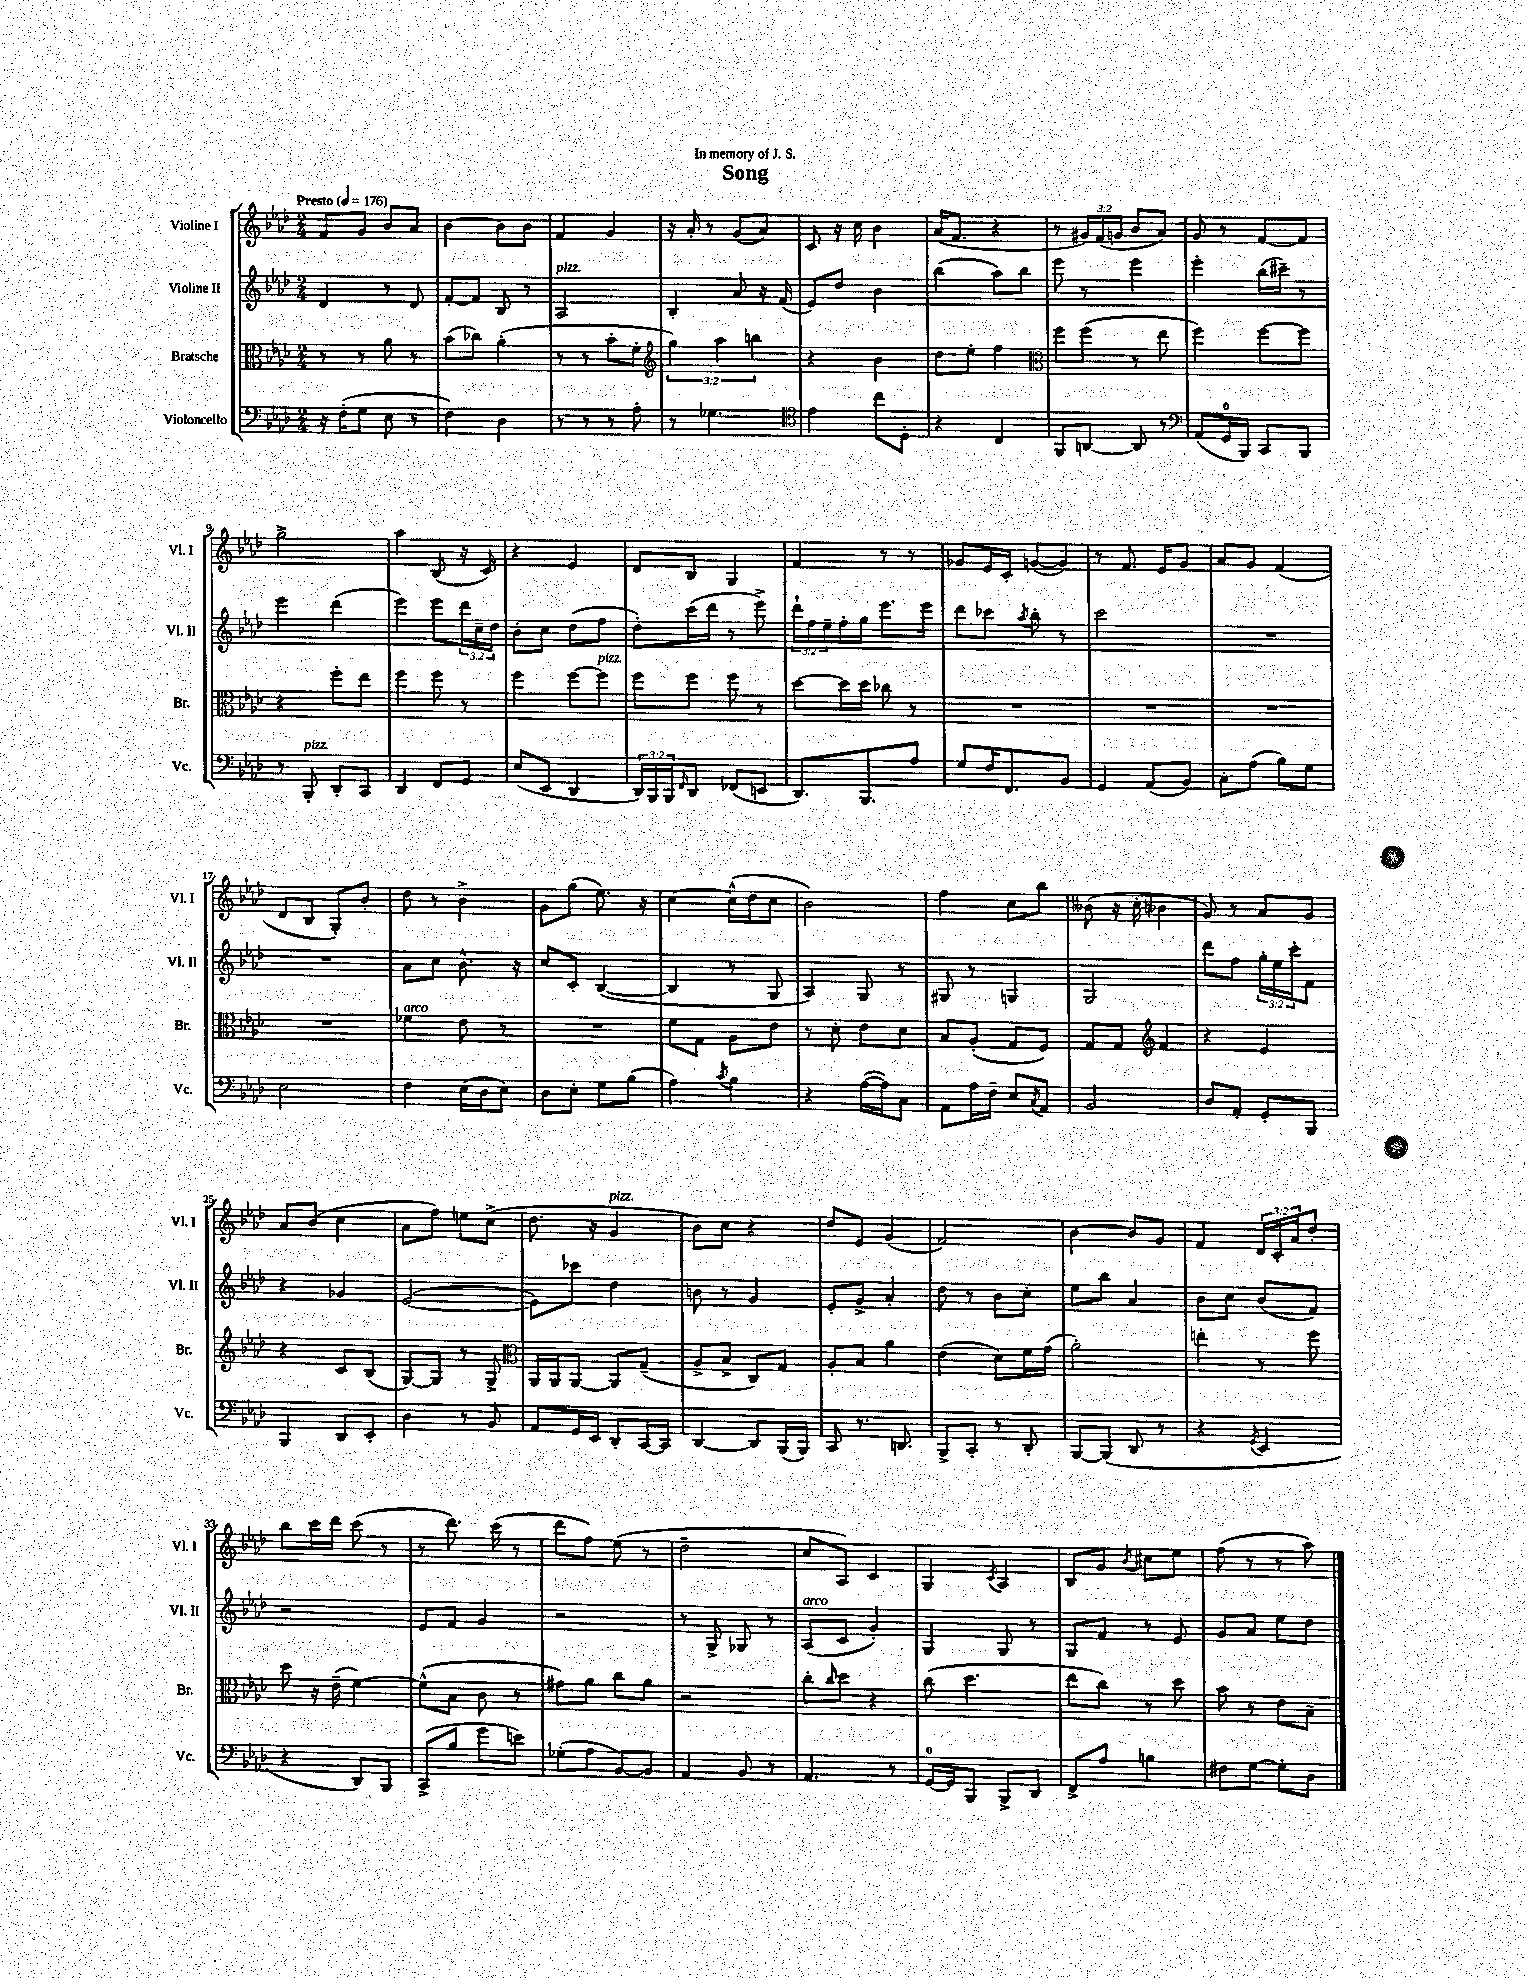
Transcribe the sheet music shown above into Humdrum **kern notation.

**kern	**kern	**kern	**kern
*part4	*part3	*part2	*part1
*staff4	*staff3	*staff2	*staff1
*I"Violoncello	*I"Bratsche	*I"Violine II	*I"Violine I
*I'Vc.	*I'Br.	*I'Vl. II	*I'Vl. I
*clefF4	*clefC3	*clefG2	*clefG2
*k[b-e-a-d-]	*k[b-e-a-d-]	*k[b-e-a-d-]	*k[b-e-a-d-]
*M2/4	*M2/4	*M2/4	*M2/4
*MM176	*MM176	*MM176	*MM176
=1	=1	=1	=1
!	!	!	!LO:TX:a:B:t=Presto
16r	8r	4d-/	8f/L
(16F'\KL	.	.	.
8G\J	8r	.	8g/J
8E-\	8a-\	8r	8b-/L
8r	8r	8d-/	8a-/J
=2	=2	=2	=2
4F\)	(8b-\L	[8f'/L	[4b-\
.	8cc-X\J)	8f/J]	.
4D-\	(4a-'\	8B-/	8b-\L]
.	.	8r	8b-\J
=3	=3	=3	=3
!	!	!LO:TX:a:i:t=pizz.	!
8r	8r	2A-/	4f/
8r	8r	.	.
8r	8b-'\L	.	4g/
8A-'\	8f'\J	.	.
=4	=4	=4	=4
*	*clefG2	*	*
8r	6gg\)	4B-'/	16r
.	.	.	16a-'/
4.G-X\	.	.	8r
.	6aa-\	.	.
.	.	8a-/	(8g/L
.	6bbn\	.	.
.	.	16r	8a-/J)
.	.	(16f/	.
=5	=5	=5	=5
*clefC4	*	*	*
4e-\	4r	8e-/L)	8c/
.	.	8dd-/J	16r
.	.	.	16cc\
8cc\L	4b-\	4b-\	4b-\
8D-'\J	.	.	.
=6	=6	=6	=6
4r	8dd-\L	(4bb-\	(16a-/KL
.	.	.	8.f/J
.	8ee-'\J	.	.
4C/	4ff\	8aa-\L)	4r
.	.	8bb-\J	.
=7	=7	=7	=7
*	*clefC3	*	*
8FF/L	8ff\L	8eee-\	8r
[8AAn/J	(8ff\J	8r	24g#X/LL)
.	.	.	(24f/
.	.	.	24gn/JJ
8AA/]	8r	4eee-\	8b-/L
8r	8ee-\	.	8a-/J)
=8	=8	=8	=8
*clefF4	*	*	*
(8AA-/L	4ff\)	4eee-'\	8g/
16GG/L	.	.	8r
16BBB-/JJ)	.	.	.
8CC/L	[8ff\L	(16bb-\LL	[8f/L
.	.	16ccc#X~\JJ)	.
8BBB-/J	8ff\J]	8r	8f/J]
!!LO:LB:g=z
=9	=9	=9	=9
8r	4r	4eee-\	2gg^\
!LO:TX:a:i:t=pizz.	!	!	!
8BBB-'/	.	.	.
8DD-'/L	8ff'\L	(4ddd-\	.
8CC/J	8ee-\J	.	.
=10	=10	=10	=10
4DD-/	4ff\	4eee-\)	4aa-\
8FF/L	8ff\	8eee-\L	(8B-/
8GG/J	8r	24ddd-\L	16r
.	.	24cc~\	.
.	.	.	16c/)
.	.	24dd-\JJ	.
=11	=11	=11	=11
(8E-/L	4ff\	8b-'\L	4r
8EE-/J	.	8cc\J	.
4DD-/	[8ff\L	(8dd-\L	4e-/
!	!LO:TX:a:i:t=pizz.	!	!
.	8ff\J]	8ff\J	.
=12	=12	=12	=12
24DD-/LL)	8ff\L	8dd-'\L)	8d-/L
24BBB-/	.	.	.
24BBB-/J	.	.	.
16qqFF/	.	.	.
8DD-/J	8ff\J	(16ccc\L	8B-/J
.	.	16ddd-\JJ	.
(8FF-X/L	8ff\	8r	4G/
8EEn/J	8r	8eee-^\)	.
=13	=13	=13	=13
8.DD-/L)	[8dd-\L	24ddd-`\LL	4f/
.	.	24ff\	.
.	.	24ee-~\	.
.	16dd-\L]	16ff'\	.
8.BBB-/	16dd-\JJ	16gg\JJ	.
.	8cc-X\	8.eee-\L	8r
8A-/J	8r	.	8r
.	.	16eee-\Jk	.
=14	=14	=14	=14
8G/L	2r	8ddd-\L	8g-X/L
16F/K	.	8ccc-X\J	16e-/L
8.FF/	.	.	16c'/JJ
.	.	8qaa-/	.
.	.	8bb-'\	([8gn/L
8BB-/J	.	8r	8g/J])
=15	=15	=15	=15
4GG/	2r	2ccc\	8r
.	.	.	8.f/
(8AA-/L	.	.	.
.	.	.	16e-/KL
8BB-/J)	.	.	8g/J
=16	=16	=16	=16
8C'\L	2r	2r	8a-/L
(8A-\J	.	.	8g/J
8B-\L)	.	.	(4f/
8G\J	.	.	.
!!LO:LB:g=z
=17	=17	=17	=17
2E-\	2r	2r	8d-/L
.	.	.	8B-/J
.	.	.	8G'/L)
.	.	.	8b-'/J
=18	=18	=18	=18
!	!LO:TX:a:i:t=arco	!	!
4F\	4f-X\	8a-\L	8dd-\
.	.	8cc\J	8r
(16E-\LL	8e-\	8.b-^^\	4b-^\
16D-\J	.	.	.
8E-\J)	8r	.	.
.	.	16r	.
=19	=19	=19	=19
8D-\L	2r	8cc/L	8g\L
8E-'\J	.	8c'/J	(8gg\J
8G\L	.	([4B-/	8.ee-\)
(8B-\J	.	.	.
.	.	.	16r
=20	=20	=20	=20
4A-\)	8f\L	4B-/]	[4cc\
.	8G\J	.	.
8qc/	.	.	.
4B-\	8A-\L	8r	(16cc^^\LL]
.	.	.	16dd-\J
.	8e-\J	8G/	8cc\J
=21	=21	=21	=21
4r	8r	4A-/)	2b-\)
.	8d-'\	.	.
([16A-\LL	8e-\L	8G/	.
16A-\J])	.	.	.
8C\J	8d-\J	8r	.
=22	=22	=22	=22
8AA-\L	8B-/L	8G#X/	4ff\
16A-\L	(8A-'/J	8r	.
16F~\JJ	.	.	.
8E-/L	8G/L	4Gn/	8cc\L
8qC/	.	.	.
8AA-/J	8F/J)	.	8bb-\J
=23	=23	=23	=23
2BB-/	8G/L	2G/	(8b--X\
.	8G/J	.	16r
.	.	.	16cc'\
*	*clefG2	*	*
.	4f/	.	4b-X\
=24	=24	=24	=24
8D-/L	4r	8ddd-\L	8g/)
8AA-'/J	.	8ff\J	8r
8GG'/L	4e-/	24gg'\LL	8a-/L
.	.	24ee-\	.
.	.	24ccc'\J	.
8BBB-/J	.	8f\J	8g/J
!!LO:LB:g=z
=25	=25	=25	=25
4BBB-/	4r	4r	8a-/L
.	.	.	(8b-/J
8DD-/L	8c/L	4g-X/	4cc\
8EE-'/J	(8B-/J	.	.
=26	=26	=26	=26
4D-\	[8G/L)	([2e-/	8a-\L
.	8G/J]	.	8ff\J)
8r	8r	.	8een\L
8BB-/	8G^/	.	(8cc^\J
=27	=27	=27	=27
*	*clefC3	*	*
8AA-/L	16AA-/LL	8e-\L])	8.dd-\
.	16AA-/J	.	.
16GG/L	[8AA-/J	8ccc-X\J	.
16EE-/JJ	.	.	16r
!	!	!	!LO:TX:a:i:t=pizz.
8DD-'/L	8AA-/L]	4dd-\	4g/
[16CC/L	(8G~/J	.	.
16CC/JJ]	.	.	.
=28	=28	=28	=28
[4DD-/	8A-^/L	8bn\	8b-\L)
.	8B-^/J	8r	8cc\J
8DD-/L]	8C/L)	4g/	4r
(16BBB-/L	8G/J	.	.
16BBB-/JJ)	.	.	.
=29	=29	=29	=29
8CC/	8A-'/L	8e-'/L	8dd-/L
8.r	8B-/J	8g^/J	8e-/J
.	4a-\	4a-'/	(4g/
8.DDn/	.	.	.
=30	=30	=30	=30
8BBB-^/L	(4e-\	8dd-\	2f/)
8CC'/J	.	8r	.
8r	8d-\L)	8b-\L	.
8DD-'/	16f\L	8cc'\J	.
.	(16g\JJ	.	.
=31	=31	=31	=31
[8BBB-/L	2a-'\)	8ee-\L	[4b-\
(8BBB-/J]	.	8bb-\J	.
8DD-/	.	4a-/	8b-/L]
8r	.	.	8g/J
=32	=32	=32	=32
4r	4een'\	8b-\L	4f/
.	.	8cc\J	.
8qGG/	.	.	.
4EE-/	8r	(8b-/L	24d-/LL
.	.	.	24c'/
.	.	.	24a-/J
.	8ff\	8f/J)	8dd-'/J
!!LO:LB:g=z
=33	=33	=33	=33
4r	8dd-\	2r	8bb-\L
.	16r	.	16ccc\L
.	(16e-~\	.	16ddd-\JJ
8DD-/L)	[4f\)	.	(8ccc\
8BBB-/J	.	.	8r
=34	=34	=34	=34
(8CC^/L	(8f^^\L]	8e-/L	8r
8B-/J	8B-\J	8f/J	8.ddd-\)
8g\L	8c\	4g/	.
.	.	.	(16ccc\
8en\J)	8r	.	8r
=35	=35	=35	=35
(8G-X'\L	8g#X\L)	2r	8ddd-\L
8A-\J	8a-\J	.	8ff\J)
[8BB-/L)	8cc\L	.	(8ee-\
8BB-/J]	8a-\J	.	8r
=36	=36	=36	=36
4AA-/	2r	8r	2dd-~\
.	.	8G^/	.
8BB-/	.	8G-X/	.
8r	.	8r	.
=37	=37	=37	=37
!	!	!LO:TX:a:i:t=arco	!
4.AA-/	8cc'\L	(8A-/L	8cc/L
.	16qqcc/	.	.
.	8dd-\J	8c/J	8A-/J)
.	4r	4g'/)	4c/
8r	.	.	.
=38	=38	=38	=38
[16GG/LL	(8cc\	4G/	4G/
16GG/J]	.	.	.
8BBB-/J	4.dd-\	.	.
.	.	.	8qc/
8BBB-^/L	.	8G/	4A-/
8DD-/J	.	8r	.
=39	=39	=39	=39
8FF^/L	8ee-\L	8G/L	8B-/L
8A-/J	8cc\J)	8f/J	8g/J
.	.	.	8qb-/
4Bn\	8r	8r	8cc#X\L
.	8dd-\	8e-/	8ee-\J
=40	=40	=40	=40
8F#X\L	8b-\	8g/L	(8ff\
[8G\J	8r	8a-/J	8r
8G'\L]	8e-\L	8ee-\L	8r
8D-\J	8B-~\J	8dd-\J	8aa-\)
==	==	==	==
*-	*-	*-	*-
